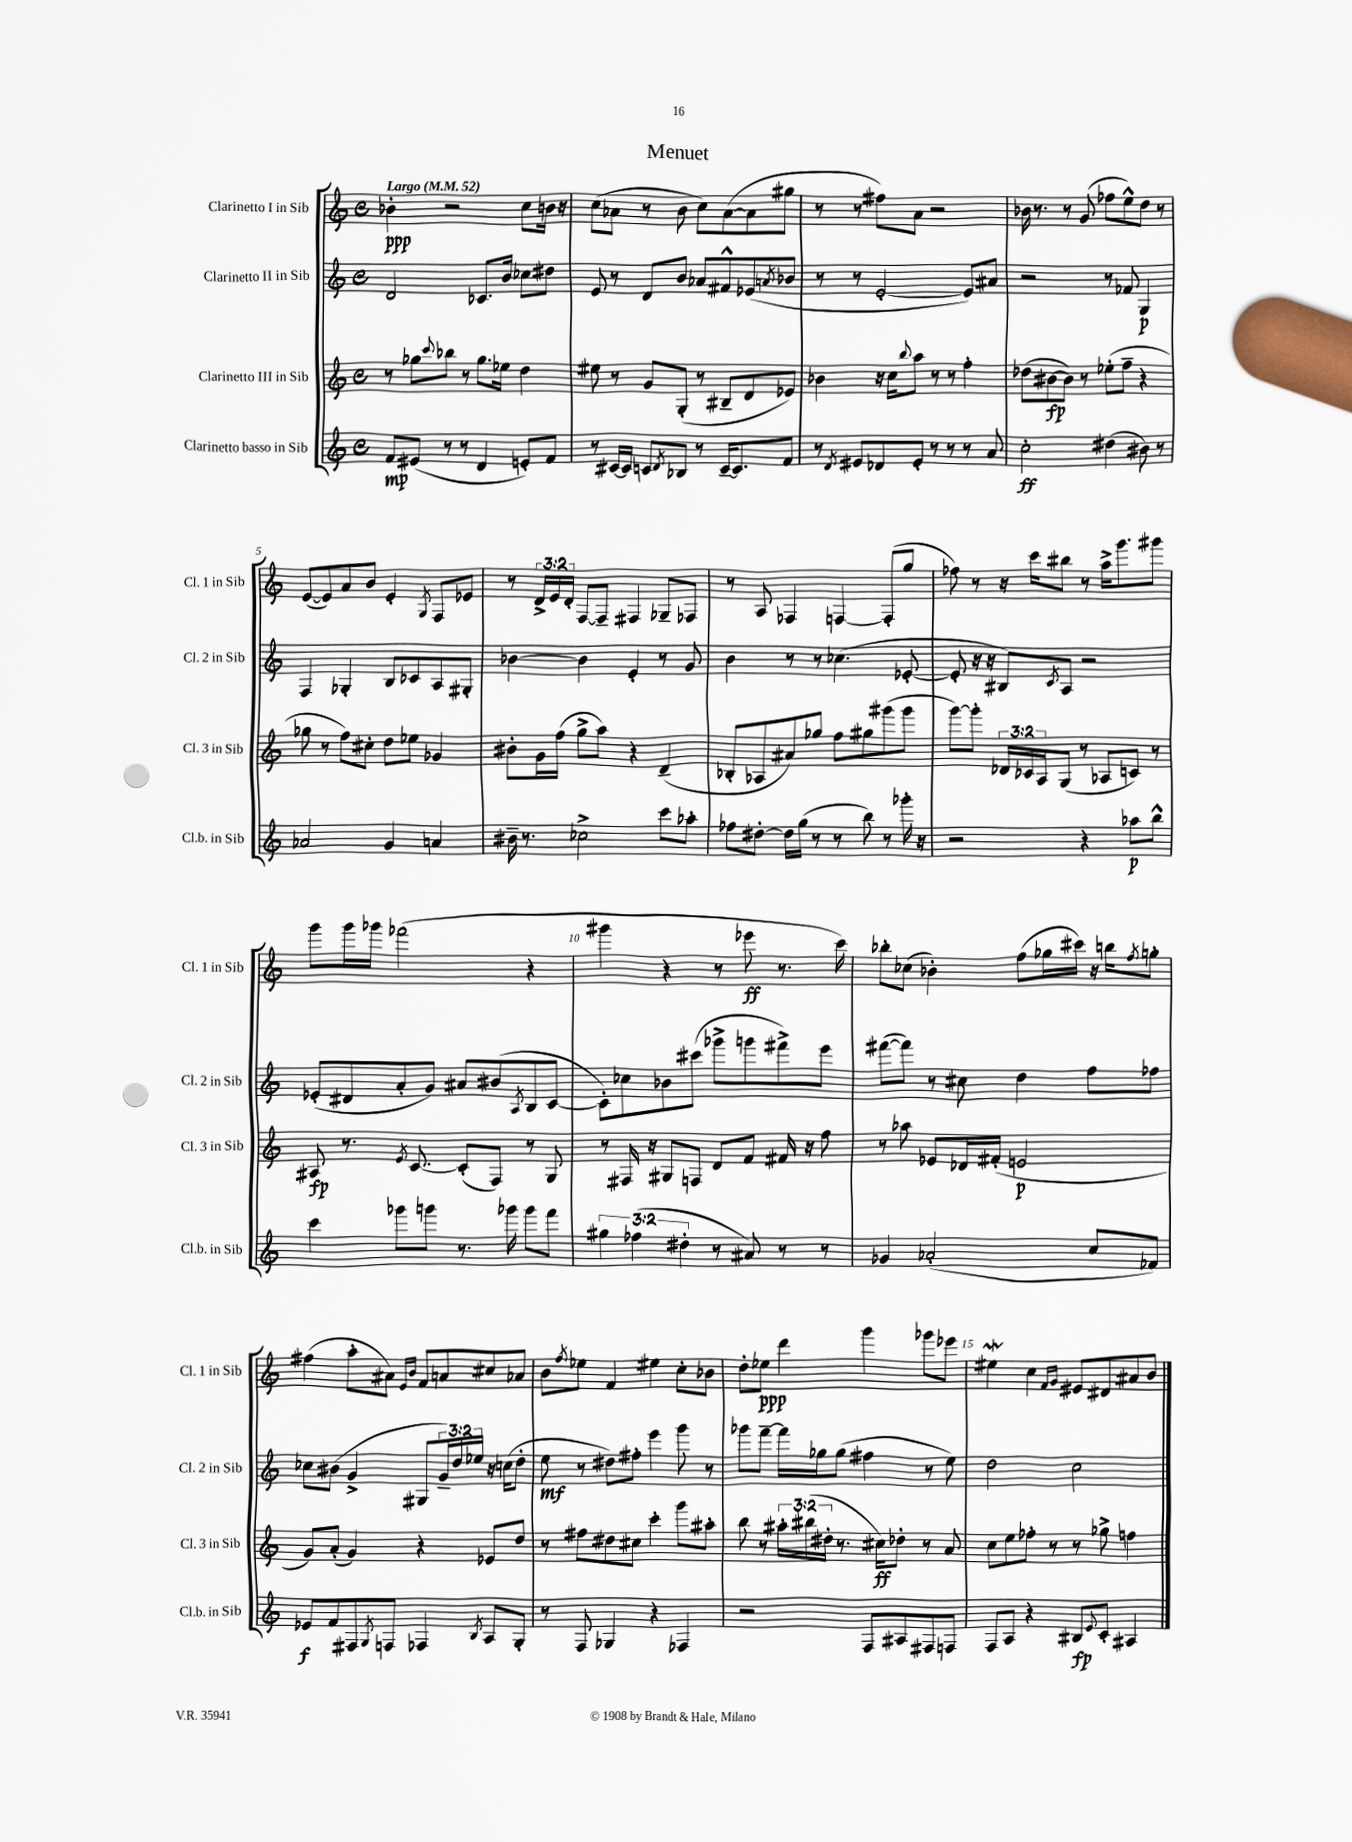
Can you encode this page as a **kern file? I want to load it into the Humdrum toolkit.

**kern	**kern	**kern	**kern
*staff4	*staff3	*staff2	*staff1
*clefG2	*clefG2	*clefG2	*clefG2
*k[]	*k[]	*k[]	*k[]
*M4/4	*M4/4	*M4/4	*M4/4
*met(c)	*met(c)	*met(c)	*met(c)
*MM52	*MM52	*MM52	*MM52
8f/L	8r	2d/	4b-'\
(8e#/J	8gg-\L	.	.
.	8qqccc/	.	.
8r	8bb-\J	.	2r
8r	8r	.	.
4d/	8.gg-\L	8.c-/L	.
.	16ee-\Jk	16b/Jk	.
8e'/L)	4dd\	8cc-\L	8cc\L
8f/J	.	8dd#\J	16b\Jk
.	.	.	16r
=	=	=	=
8r	8ee#\	8e/	(8cc\L
[16c#/LL	8r	8r	8a-\J
16c#/]JJ	.	.	.
8c/L	8g/L	8d/L	8r
8qd/	.	.	.
8B-/J	(8G'/J	8b/J	8b\
8r	8r	8a-/L	8cc\L)
[16c~/LK	8B#~/L	8f#^^/	([8a-\
8.c/]	.	.	.
.	8d/	(8e-/	8a-\]
.	.	8qa/	.
8f/J	8e-/J)	8b-/J	8gg#\J
=	=	=	=
8r	4b-\	8r	8r
8qd/	.	.	.
8e#/L	.	8r	8r
8d-/	16r	[2e'/	8ff#\L)
.	16cc\LK	.	.
.	8qqbb/	.	.
8e#'/J	8aa\J	.	8a\J
8r	8r	.	2r
8r	8r	.	.
8r	4ff'\	8e/]L)	.
8a/	.	8a#/J	.
=	=	=	=
2cc'\	(8dd-\L	2r	16b-\
.	.	.	8.r
.	[8b#\	.	.
.	8b#\]J)	.	8r
.	8r	.	(8g/
(4dd#\	(8ee-'\L	8r	8ff-\L
.	8ff~\J	8f-/	8ee^^\)
8b#\)	4r	4G/	8dd\J
8r	.	.	8r
=	=	=	=
2a-/	8gg-\	4F/	([8e/L
.	8r	.	8e/])
.	8ff\L)	4G-'/	8a/
.	8cc#'\J	.	8b/J
4g/	8dd\L	8B/L	4e'/
.	8ee-\J	8c-/	.
.	.	.	8qG/
4a/	4g-/	8A/	8F/L
.	.	8G#'/J	8e-/J
=	=	=	=
16b#~\	8b#'\L	[4b-\	8r
8.r	.	.	.
.	16g\L	.	24d^/LL
.	.	.	24e/
.	(16ff\JJ	.	.
.	.	.	24d'/JJ
2cc-^\	8gg^\L	4b-\]	[8F/L
.	8aa\J)	.	8F~/]J
.	4r	4e'/	4F#/
8ccc\L	(4d~/	8r	8G-~/L
8aa-'\J	.	8g/	8F-/J
=	=	=	=
8ff-\L	8B-'/L	4b\	8r
[8dd#'\J	8A-/	.	8A/
16dd#\]LL	8a#/)	8r	4F-/
(16gg\JJ	.	.	.
8r	8gg-/J	8r	.
8r	8ff\L	(4.cc-\	[4F/
8bb\)	8gg#\	.	.
8r	(8ggg#\	.	(8F'/]L
16ggg-'\	8ggg#\J	[8e-'/	8gg/J
16r	.	.	.
=	=	=	=
2r	[8ggg\L)	8e-'/]	8ff-\)
.	8ggg'\]J	16r	8r
.	.	16r	.
.	24d-/LL	8B#/L)	16r
.	24c-/	.	.
.	.	.	16ccc\LK
.	24A/J	.	.
.	.	8qc/	.
.	(8G/J	8A/J	8bb#\J
4r	8r	2r	8r
.	8A-/L	.	16aa^\LK
.	.	.	8.ggg\
8aa-\L	8c/J)	.	.
8bb^^\J	8r	.	8ggg#\J
=	=	=	=
4ccc\	8A#/	(8e-'/L	8ggg\L
.	8.r	8d#/	16ggg\L
.	.	.	16ggg-\JJ
8ggg-\L	.	8a'/	(2fff-\
.	8qe/	.	.
.	[8.c/	.	.
8ggg\J	.	8g/J)	.
8.r	(8c'/]L	8a#/L	.
.	8F/J)	(8b#/	.
16ggg-\	.	.	.
.	.	8qA/	.
8ggg-\L	8r	8B/	4r
8fff\J	8G/	[8c/J	.
=	=	=	=
6gg#\	8r	8c'\]L)	4ggg#\
.	16F#/	8cc-\	.
(6ff-\	.	.	.
.	16r	.	.
.	8G#/L	8b-\	4r
6dd#'\	.	.	.
.	8F/J	(8ccc#\J	.
8r	8d/L	8ggg-^\L	8r
8a#/)	8f/J	8ggg\	8eee-\
8r	16f#/	8fff#^\)	8.r
.	16r	.	.
8r	8ff\	8eee\J	.
.	.	.	16ccc\)
=	=	=	=
4g-/	8r	([8fff#\L	8bb-'\L
.	8aa-\	8fff#\]J)	(8cc-\J
(2a-'/	8e-/L	8r	4b-'\)
.	16d-/L	8cc#\	.
.	(16f#'/JJ	.	.
.	2e/	4dd\	(8ff\L
.	.	.	16gg-\L
.	.	.	16ccc#\JJ)
8cc/L	.	8ff\L	16r
.	.	.	16bb\LK
.	.	.	8qff/
8f-/J)	.	8ff-\J	8gg'\J
=	=	=	=
8e-/L	8g/L)	8cc-\L	(4ff#\
8f/	(8a'/J	(8b#\J	.
8F#/	4g/)	4g^/	8aa'\L
8qG/	.	.	.
8F/J	.	.	8a#\J)
.	.	.	16qqe/LL
.	.	.	16qqb/JJ
4F-/	4r	8G#/L	8f/L
.	.	24g~/L)	8a/
.	.	24dd/	.
.	.	24ee-/JJ	.
8qB/	.	.	.
8A/L	8e-/L	16r	8cc#/
.	.	(16cc\LK	.
8G'/J	8dd/J	8dd'\J	8a-/J
=	=	=	=
8r	8r	8ee\	8b\L
.	.	.	8qff/
8F/	8ff#\L	8r	8ee-\J
4G-/	8dd#\	8dd#\L)	4f/
.	8cc#\J	8ff#'\J	.
4r	4ccc'\	4eee\	4ee#\
4F-/	8ggg\L	8ggg\	8cc'\L
.	8aa#'\J	8r	8b-\J
=	=	=	=
2r	8bb\	8ggg-\L	8dd'\L
.	8r	[8fff~\J	8ee-\J
.	24aa#'\LL	16fff\]LL	4ddd\
.	(24bb#\	.	.
.	.	16gg-\J	.
.	24dd#'\JJ	.	.
.	8.r	(8gg-\J	.
8F/L	.	4ff#\	4ggg\
.	16cc#\LK)	.	.
8A#/	8dd-'\J	.	.
8F#/	8r	8r	8ggg-\L
8F/J	8a/	8ee\)	8eee-\J
=	=	=	=
8F/L	8cc\L	2dd\	4ee#\
8A/J	8ee\	.	.
4r	8ff-'\J	.	4cc\
.	8r	.	.
.	.	.	16qqf/LL
.	.	.	16qqg/JJ
8B#/L	8r	2cc\	8e#/L
8qqe/	.	.	.
8c'/J	8gg-^\	.	8d#/
4A#/	4ff\	.	8a#/
.	.	.	8b/J
==	==	==	==
*-	*-	*-	*-
